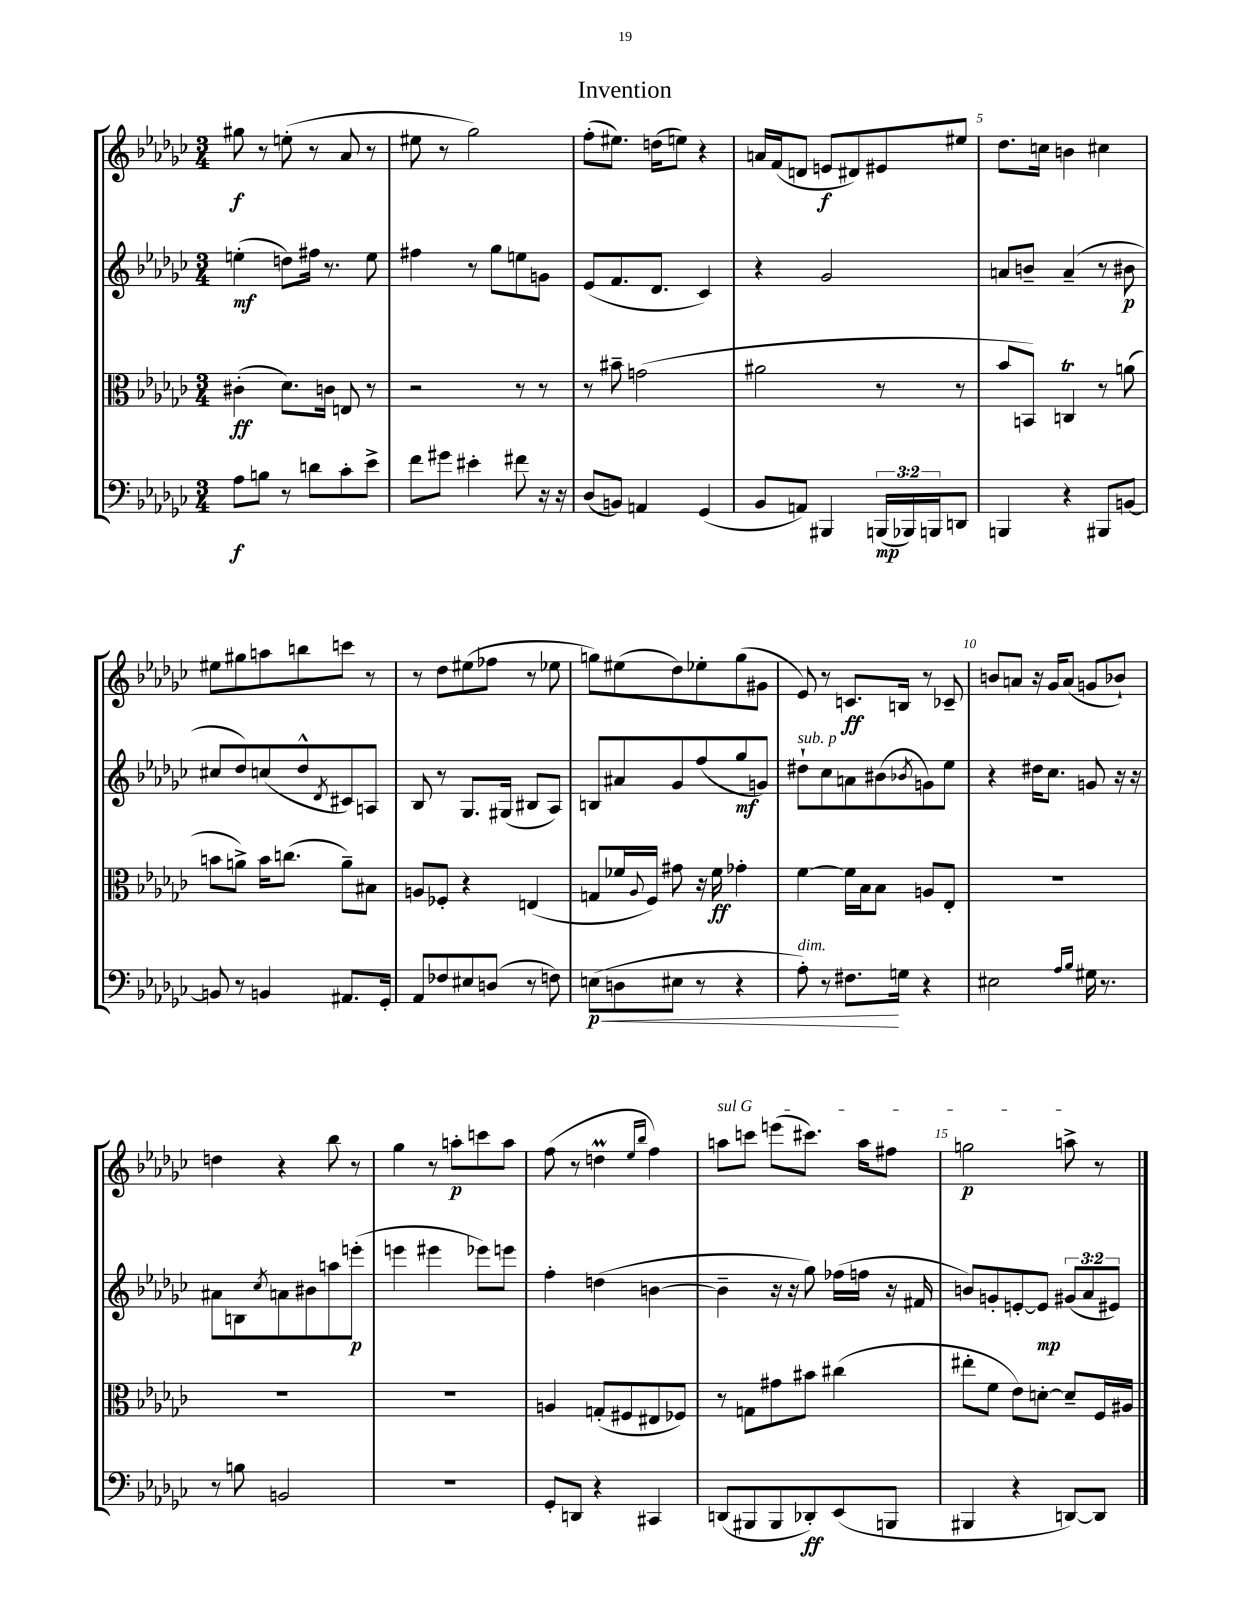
\header { title = "Invention" }
<<
\new StaffGroup <<
\new Staff = "s0" {
    \clef treble \key ges \major \numericTimeSignature \time 3/4
    gis''8\f r8 e''8-.( r8 aes'8 r8 |
    eis''8 r8 ges''2) |
    f''8-.( eis''8.) d''16( e''8) r4 |
    a'16 f'16( d'8 e'8\f dis'8) eis'8 eis''8 |
    des''8. c''16 b'4 cis''4 |
    eis''8 gis''8 a''8 b''8 c'''8 r8 |
    r8 des''8 eis''8( fes''8 r8 ees''8 |
    g''8) eis''8( des''8) ees''8-. g''8( gis'8 |
    ees'8) r8 c'8.\ff b16 r8 ces'8-- |
    b'8 a'8 r16 ges'16 a'8( g'8 bes'8-!) |
    d''4 r4 bes''8 r8 |
    ges''4 r8 a''8-.\p c'''8 a''8 |
    f''8( r8 d''4\prall \grace { ees''16 bes''16 } f''4) |
    \once \override TextSpanner.bound-details.left.text = \markup { \italic "sul G" } a''8\startTextSpan c'''8 e'''8( cis'''8.) a''16 fis''8 |
    g''2\p a''8->\stopTextSpan r8 \bar "|." |
}
\new Staff = "s1" {
    \clef treble \key ges \major \numericTimeSignature \time 3/4 \override Staff.TupletNumber.text = #tuplet-number::calc-fraction-text
    e''4-.\mf( d''8) fis''16 r8. e''8 |
    fis''4 r8 ges''8 e''8 g'8 |
    ees'8( f'8. des'8. ces'4) |
    r4 ges'2 |
    a'8 b'8-- a'4--( r8 bis'8\p |
    cis''8 des''8) c''8( des''8-^ \acciaccatura { des'8 } cis'8) a8 |
    bes8 r8 ges8. gis16( bis8 aes8) |
    b8 ais'8 ges'8 f''8( ges''8\mf g'8) |
    dis''8-!^\markup { \italic "sub. p" } ces''8 a'8 bis'8( \acciaccatura { bes'8 } g'8) ees''8 |
    r4 dis''16 ces''8. g'8 r16 r16 |
    ais'8 b8 \acciaccatura { ces''8 } a'8 bis'8 a''8 e'''8-.\p( |
    e'''4 eis'''4 ees'''8) e'''8 |
    f''4-. d''4( b'4~ |
    b'4-- r16 r16 ges''8) fes''16( f''16 r16 fis'16 |
    b'8) g'8-. e'8~-. e'8\mp \tuplet 3/2 { gis'8( aes'8 eis'8) } \bar "|." |
}
\new Staff = "s2" {
    \clef alto \key ges \major \numericTimeSignature \time 3/4
    cis'4-.\ff( des'8.) c'16 e8 r8 |
    r2 r8 r8 |
    r8 bis'8-- g'2( |
    ais'2 r8 r8 |
    bes'8 b,8) c4\trill r8 a'8( |
    b'8 a'8->) b'16 c''8.( a'8--) bis8 |
    a8 fes8-. r4 e4( |
    g8 fes'16 \appoggiatura { aes8 } f16) gis'8 r16 fes'16\ff ges'4-. |
    f'4~ f'16 bes16 bes8 a8 ees8-. |
    R2. |
    R2. |
    R2. |
    a4 g8-.( fis8 eis8 fes8) |
    r8 g8 gis'8 bis'8 cis''4( |
    eis''8-. f'8 ees'8) d'8~-. d'8-- f16 ais16 \bar "|." |
}
\new Staff = "s3" {
    \clef bass \key ges \major \numericTimeSignature \time 3/4 \override Staff.TupletNumber.text = #tuplet-number::calc-fraction-text
    aes8\f b8 r8 d'8 ces'8-. ees'8-> |
    f'8 gis'8 eis'4-. fis'8 r16 r16 |
    des8( b,8) a,4 ges,4( |
    bes,8 a,8) bis,,4 \tuplet 3/2 { b,,16\mp( bes,,16) b,,16 } d,8 |
    b,,4 r4 bis,,8 b,8~ |
    b,8 r8 b,4 ais,8. ges,16-. |
    aes,8 fes8 eis8 d8( r8 f8) |
    e8\p\<( d8 eis8 r8 r4 |
    aes8-.^\markup { \italic "dim." }) r8 fis8.\! g16 r4 |
    eis2 \grace { aes16 bes16 } gis16 r8. |
    r8 b8 b,2 |
    R2. |
    ges,8-. d,8 r4 cis,4 |
    d,8( bis,,8 bis,,8 des,8-.\ff) ees,8( b,,8 |
    bis,,4 r4 d,8~) d,8 \bar "|." |
}
>>
>>
\layout { \context { \Score \override BarNumber.break-visibility = ##(#f #t #t) barNumberVisibility = #(every-nth-bar-number-visible 5) } }
